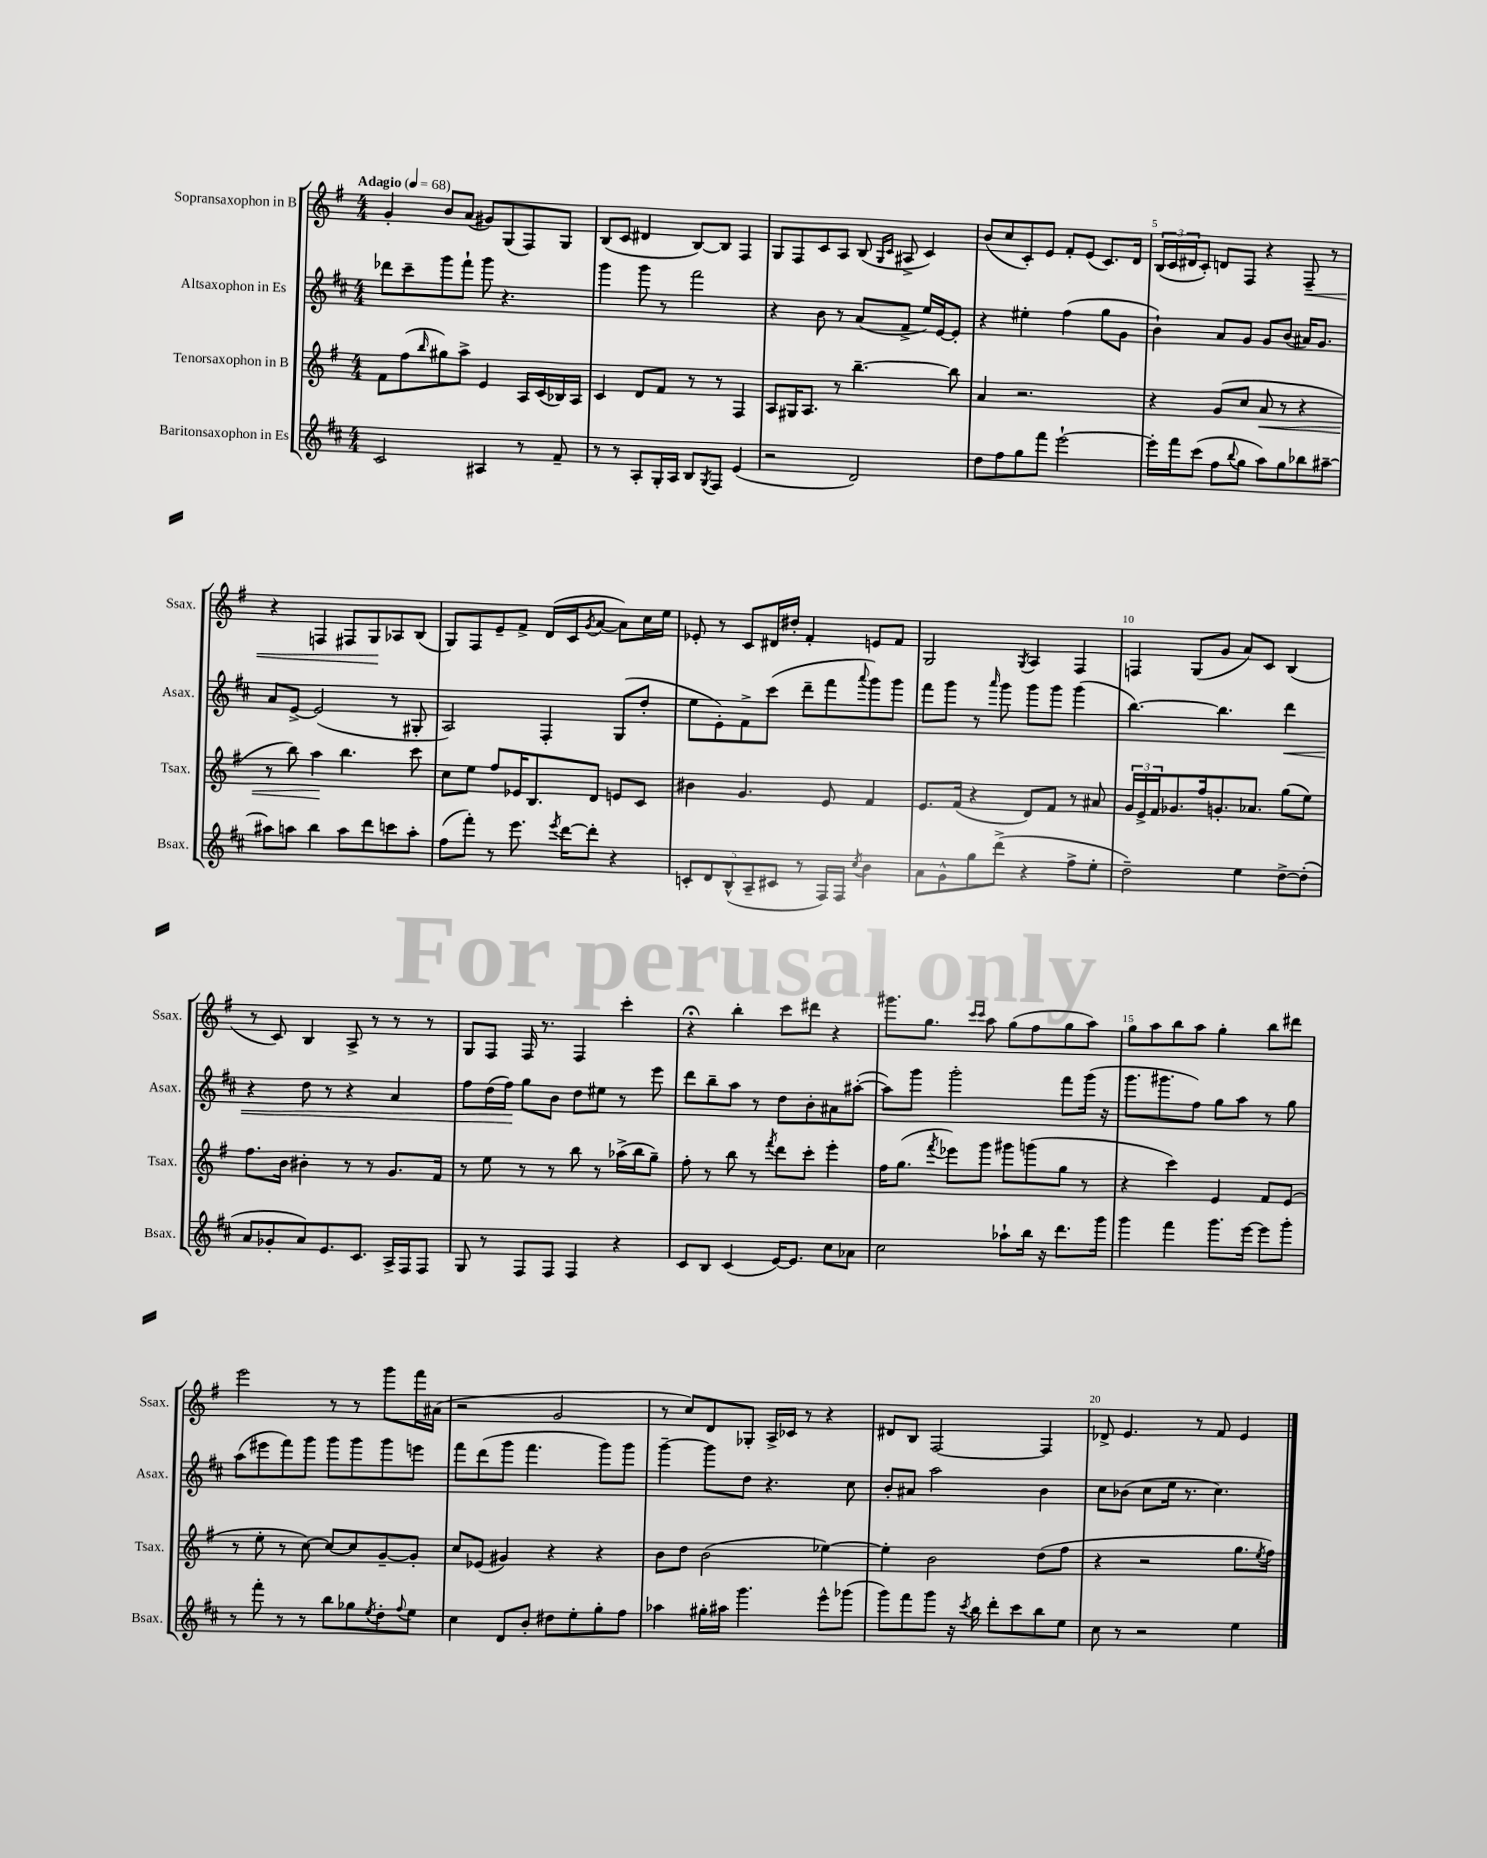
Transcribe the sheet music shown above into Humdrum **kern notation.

**kern	**kern	**kern	**kern
*staff4	*staff3	*staff2	*staff1
*clefG2	*clefG2	*clefG2	*clefG2
*k[f#c#]	*k[f#]	*k[f#c#]	*k[f#]
*M4/4	*M4/4	*M4/4	*M4/4
*MM68	*MM68	*MM68	*MM68
2c#	8f#	8ddd-	4g'
.	(8ff#	8ccc#~	.
.	16qqbb	.	.
.	8gg#)	8ggg	8b
.	8aa^	8fff#`	(8a
4A#	4e	8ggg	8g#)
.	.	4.r	(8G
8r	16A	.	8F#)
.	(16c	.	.
8f#~	16B-)	.	8G
.	16A	.	.
=	=	=	=
8r	4c	4ggg	(8B
8r	.	.	8c
8A'	8d	8ggg	4d#
16G'	8f#	8r	.
16A	.	.	.
8B	8r	2fff#	[8B)
8qG	.	.	.
8F#	8r	.	8B]
(4e	4F#	.	4F#
=	=	=	=
2r	8A	4r	8G
.	16G#	.	8F#
.	8.A	.	.
.	.	8b	8c
.	8r	8r	8A
2d)	[4.bb~	(8a	(8B
.	.	.	16qqG
.	.	.	16qqc
.	.	8f#^	8A#^
.	.	16ee)	4c)
.	.	[16e	.
.	8bb]	8e']	.
=	=	=	=
8dd	4a	4r	(8b
8ff#	.	.	8cc
8gg	2.r	4ee#'	8c')
8fff#	.	.	8e
[2eee`	.	(4ff#	8f#'
.	.	.	(8e
.	.	8gg	8.c)
.	.	8g	.
.	.	.	16d
=	=	=	=
16eee']	4r	4b`)	(24B
.	.	.	24c
16fff#	.	.	.
.	.	.	24d#
(8ccc#	.	.	8c')
8ff#	(8g	8a	8d
8qqbb	.	.	.
8gg	8cc	8g	8F#
8aa)	8a	8g	4r
8gg	8r	(8b	.
8bb-	4r	16a#)	8F#~
.	.	8.g	.
[8aa#~	.	.	8r
=	=	=	=
8aa#]	8r	8a	4r
8aa	8bb)	[8e^	.
4bb	4aa	(2e]	4F
8aa	4.bb	.	8F#
8ddd	.	.	8G
8ccc	.	8r	8A-
8aa'	8ccc	8G#'	(8B
=	=	=	=
(8ff#	8cc	2A)	8G)
8fff#')	8ee	.	8F#
8r	8ff#	.	8e~
8.eee	16e-	.	8f#^
.	8.B	.	.
.	.	4F#'	(16d
8qeee	.	.	.
[16ddd	.	.	16c
.	.	.	8qg
8ddd']	8d	.	[8a
4r	8e	(8G	8a])
.	8c	8dd'	16cc
.	.	.	16ee
=	=	=	=
10c'	4b#	8ee	8e-'
10d	.	.	.
.	.	8e')	8r
(10B^^	.	.	.
.	4.g	8f#^	8c
10A~	.	.	.
.	.	(8ccc#	16d#
10c#	.	.	.
.	.	.	16dd#'
8r	.	8ddd~	4f#'
16F#)	8e	8fff#	.
16F#	.	.	.
8qcc#	.	8qqaaa	.
4b	4f#	8ggg)	8e
.	.	8ggg	8f#
=	=	=	=
8a	8.e	8fff#	2G
8g^^	.	8ggg	.
.	(16f#	.	.
8gg	4r	8r	.
.	.	16qqaaa	.
(8ddd^	.	8ggg	.
.	.	.	8qG
4r	8d)	8ggg	4A
.	8f#	8ggg	.
8ff#^	8r	(4ggg	4F#
8ee'	8a#	.	.
=	=	=	=
2dd~)	24g	[4.bb)	4F
.	24e^	.	.
.	24f#	.	.
.	8.g-	.	.
.	.	.	(8G
.	16ff#	.	.
.	8.g'	4.bb]	8g
4ee	.	.	8a)
.	8.a-	.	.
.	.	.	8c
[8dd^	(8gg	4ddd	(4B
(8dd']	8ee)	.	.
=	=	=	=
8a	8.ff#	4r	8r
8g-'	.	.	8c)
.	16b	.	.
8a)	4b#'	8dd	4B
8.e	.	8r	.
.	8r	4r	8A^
8.c#	.	.	.
.	8r	.	8r
16A^	8.g	4a	8r
16F#	.	.	.
8F#	.	.	8r
.	16f#	.	.
=	=	=	=
8G	8r	8ff#	8G
8r	8ee	(16dd	8F#
.	.	16ff#)	.
8F#	8r	8gg	16F#
.	.	.	8.r
8F#	8r	8b	.
4F#	8bb	8dd	4F#
.	8r	8ee#	.
4r	(16aa-^	8r	4ccc'
.	16bb	.	.
.	8gg~)	8eee	.
=	=	=	=
8c#	8ff#'	8ddd	4r;
8B	8r	8bb~	.
(4c#	8bb	8aa	4bb'
.	8r	8r	.
.	8qfff#	.	.
[16e)	8ddd	8dd	8ccc
8.e]	.	.	.
.	8ccc'	8b'	8ddd#
8cc#	4eee'	8a#	4r
8a-	.	([8aa#'	.
=	=	=	=
2cc#	16ff#	8aa#])	8.ggg#
.	(8.gg	.	.
.	.	8ggg	.
.	.	.	8.gg
.	8qfff#	.	.
.	8eee-)	2ggg'	.
.	.	.	16qqccc
.	.	.	16qqccc
.	8ggg	.	8aa
8aa-`	8ggg#	.	(8gg
16bb	(8ggg	.	8ff#
16r	.	.	.
8.ddd	8gg	8fff#	8gg
.	8r	(16ggg	8aa)
16ggg	.	16r	.
=	=	=	=
4ggg	4r	8.ggg	8gg
.	.	.	8aa
.	.	8.ggg#	.
4fff#	4ccc)	.	8bb
.	.	8ff#)	8aa
8.ggg	4e	8gg	4gg'
.	.	8aa	.
[16eee	.	.	.
8eee]	8f#	8r	8bb
8ggg'	(8e	8gg	8ddd#
=	=	=	=
8r	8r	(8aa	2eee
8fff#'	8ee'	8eee#	.
8r	8r	8fff#)	.
8r	[8cc)	8ggg	.
8bb	8cc_	8ggg	8r
8gg-	8cc]	8ggg	8r
8qee	.	.	.
8dd'	[8g~	8ggg	8ggg
8qqff#	.	.	.
8ee	8g']	8eee	16fff#
.	.	.	(16a#
=	=	=	=
4cc#	8cc	8fff#	2r
.	(8e-	(8ddd	.
8d	4g#)	8ggg	.
8b'	.	4.fff#	.
8dd#	4r	.	2g
8ee'	.	.	.
8gg'	4r	8ggg)	.
8ff#	.	8ggg	.
=	=	=	=
4aa-	8b	[4ggg~	8r
.	8dd	.	8cc)
16gg#'	(2b	8ggg]	8d
16aa#	.	.	.
4.ggg	.	8dd	8G-'
.	.	4.r	16A^
.	.	.	16c-
.	.	.	8r
8eee^^	[4ee-)	.	4r
(8ggg-	.	8cc#	.
=	=	=	=
8ggg)	4ee-']	8b'	8d#
8fff#	.	8a#	8B
8ggg	2b	2aa	[2F#
16r	.	.	.
8qccc#	.	.	.
16bb	.	.	.
8ddd'	.	.	.
8ccc#	.	.	.
8bb	(8dd	4b	4F#]
8ee	8ff#	.	.
=	=	=	=
8cc#	4r	8cc#	8d-^
8r	.	(8b-	4.e
2r	2r	8cc#	.
.	.	16ee	.
.	.	8.r	.
.	.	.	8r
.	.	4.cc#)	8f#
4ee	8.gg	.	4e
.	8qee	.	.
.	16ff#)	.	.
==	==	==	==
*-	*-	*-	*-
